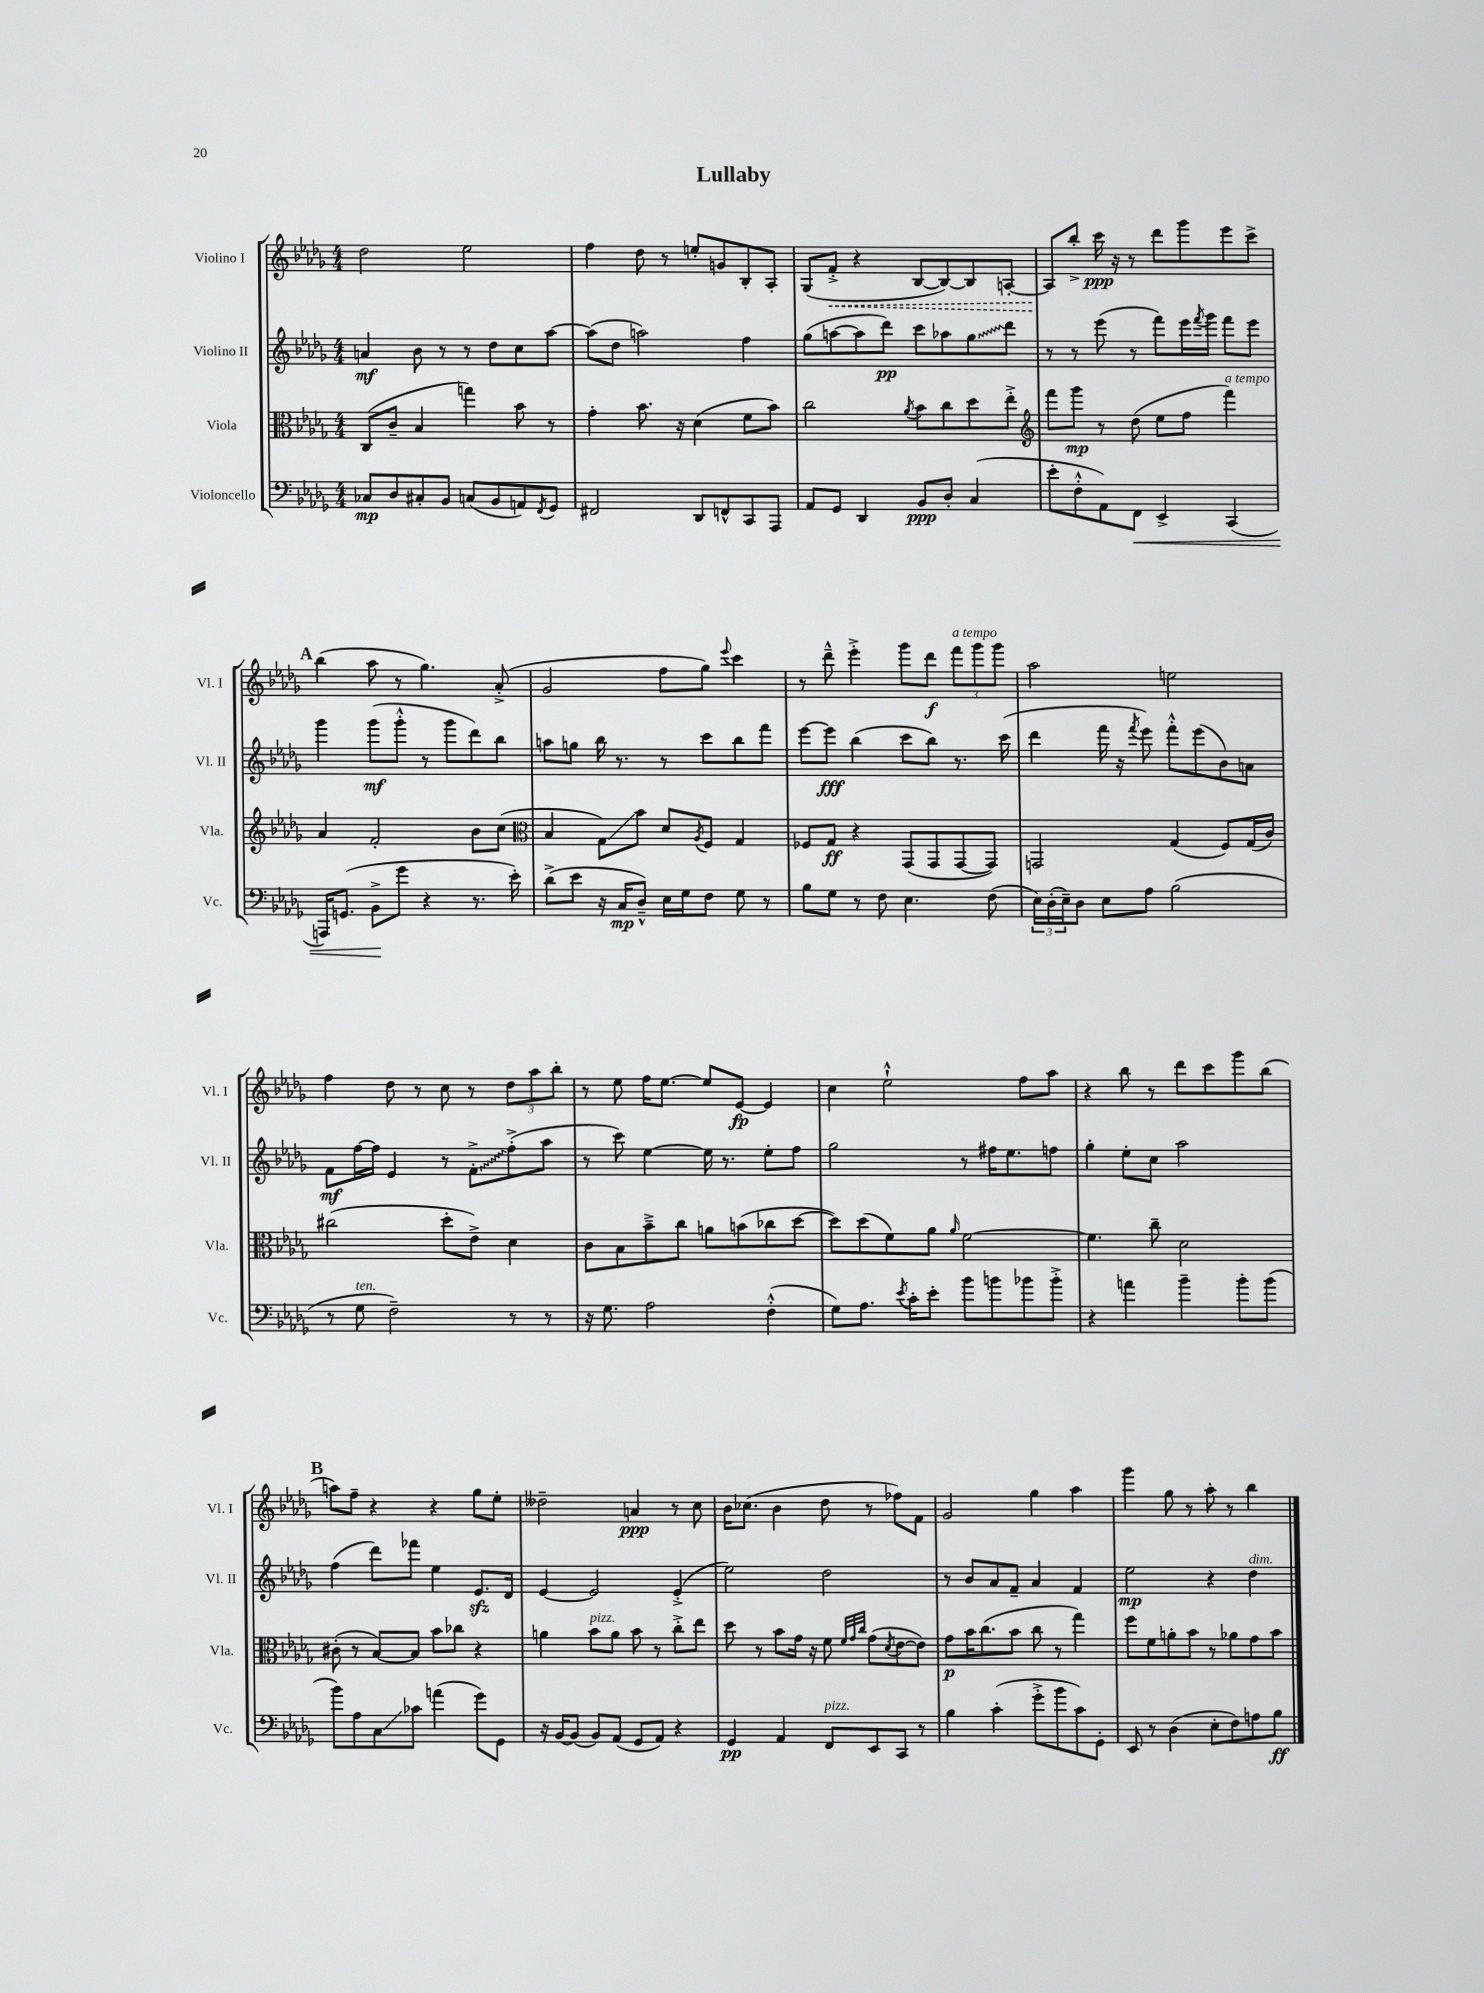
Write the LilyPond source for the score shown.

\header { title = "Lullaby" }
<<
\new StaffGroup <<
\new Staff = "s0" \with { instrumentName = "Violino I" shortInstrumentName = "Vl. I" } {
    \clef treble \key des \major \numericTimeSignature \time 4/4
    des''2 ees''2 |
    f''4 des''8 r8 e''8-. g'8 bes8-. aes8-. |
    ges8( \once \override Hairpin.style = #'dashed-line f'8-.->\< r4 bes8~ bes8~) bes8 a8~-. |
    a8\! bes''8-.-> c'''16\ppp r16 r8 des'''8 ges'''8 ees'''8 c'''8-> |
    \mark \markup { \bold "A" } bes''4( aes''8 r8 ges''4.) aes'8-.->( |
    ges'2 f''8 ges''8) \appoggiatura { ees'''8 } c'''4 |
    r8 des'''8---^ ees'''4-.-> ges'''8 des'''8\f \tuplet 3/2 { f'''8^\markup { \italic "a tempo" } ges'''8 ges'''8 } |
    aes''2 e''2 |
    f''4 des''8 r8 c''8 r8 \tuplet 3/2 { des''8 aes''8 bes''8-. } |
    r8 ees''8 f''16 ees''8.~ ees''8 ees'8~\fp ees'4 |
    c''4 ees''2-!-^ f''8 aes''8 |
    r4 bes''8 r8 des'''8 c'''8 ges'''8 bes''8( |
    \mark \markup { \bold "B" } a''8) f''8-- r4 r4 ges''8 ees''8-. |
    deses''2-- a'4\ppp r8 c''8 |
    bes'16 ces''8.( bes'4 des''8 r8 fes''8) f'8 |
    ges'2 ges''4 aes''4 |
    ges'''4 ges''8 r8 aes''8-. r8 bes''4 \bar "|." |
}
\new Staff = "s1" \with { instrumentName = "Violino II" shortInstrumentName = "Vl. II" } {
    \clef treble \key des \major \numericTimeSignature \time 4/4
    a'4\mf bes'8 r8 r8 des''8 c''8 aes''8~ |
    aes''8( des''8 a''2) f''4 |
    ges''8( a''8~ a''8 des'''8\pp) c'''8 aes''8 \once \override Glissando.style = #'zigzag ges''8\glissando des'''8 |
    r8 r8 ees'''8( r8 f'''8) ees'''16 \acciaccatura { f'''8 } ges'''16 f'''8 ees'''8 |
    \mark \markup { \bold "A" } ges'''4 ges'''8\mf( ges'''8-.-^ r8 ges'''8 des'''8) bes''8 |
    a''8 g''8 bes''16 r8. r8 c'''8 bes''8 f'''8 |
    ees'''8~ ees'''8\fff bes''4( c'''8 bes''8) r8. c'''16( |
    des'''4 f'''16 r16 \acciaccatura { f'''8 } ees'''8) f'''8-.-^ ees'''8( bes'8) a'8 |
    f'8\mf f''16~ f''16 ees'4 r8 \once \override Glissando.style = #'zigzag f'8-.->\glissando f''8-.->( aes''8 |
    r8 c'''8) ees''4~ ees''16 r8. ees''8-. f''8 |
    ges''2 r8 fis''16 ees''8. f''8 |
    ges''4-. ees''8-. c''8 aes''2 |
    \mark \markup { \bold "B" } f''4( des'''8) fes'''8 ees''4 ees'8.\sfz des'16 |
    ees'4~ ees'2 ees'4-.->( |
    ees''2) des''2 |
    r8 bes'8 aes'8 f'8-- aes'4 f'4 |
    ees''2\mp r4 des''4^\markup { \italic "dim." } \bar "|." |
}
\new Staff = "s2" \with { instrumentName = "Viola" shortInstrumentName = "Vla." } {
    \clef alto \key des \major \numericTimeSignature \time 4/4
    c8( c'8-- bes4 g''4) bes'8 r8 |
    ges'4-. bes'8. r16 des'4( f'8 bes'8) |
    c''2 \acciaccatura { aes'8 } bes'8 c''8 des''8 ees''8-.-> |
    \clef treble f'''8 ges'''8\mp r8 des''8( ees''8 f''8 f'''4^\markup { \italic "a tempo" }) |
    \mark \markup { \bold "A" } aes'4 f'2-. bes'8 c''8( |
    \clef alto bes4 ges8\glissando) bes'8 des'8 \acciaccatura { aes8 } f8 ges4 |
    fes8 ges8\ff r4 ges,8( ges,8 ges,8~ ges,8) |
    g,2 ges4( f8) ges16( c'16) |
    cis''2( des''8-. ees'8->) des'4 |
    c'8 bes8 bes'8---> c''8 a'8 b'8( ces''8 des''8~ |
    des''8) des''8( f'8) aes'8 \grace { aes'16 } f'2~ |
    f'4. c''8-- des'2 |
    \mark \markup { \bold "B" } cis'8-.( r8 bes8~) bes8 bes'8 ces''8 r4 |
    a'4 bes'8^\markup { \italic "pizz." } a'8 bes'8 r8 c''8-.-> ees''8 |
    des''8 r8 bes'8 ges'16 r16 f'8 \grace { f'32 ges'32 c''32 } ges'8( \acciaccatura { des'8 } ees'8~ ees'8) |
    ges'8\p bes'16 c''8.( bes'8 c''8 r8 ges''4) |
    f''8 f'8 a'8-. bes'8 r8 aes'8 ges'8 bes'8 \bar "|." |
}
\new Staff = "s3" \with { instrumentName = "Violoncello" shortInstrumentName = "Vc." } {
    \clef bass \key des \major \numericTimeSignature \time 4/4
    ces8\mp des8 cis8-. bes,8 c8( bes,8 a,8) \acciaccatura { f,8 } ges,8 |
    fis,2 des,8 f,8-^ c,8 aes,,8 |
    aes,8 ges,8 des,4 bes,8\ppp des8-. c4( |
    ees'8-. f8-.-^ aes,8) f,8\< ees,4-> c,4( |
    \mark \markup { \bold "A" } a,,16) g,8.( bes,8->\! ges'8 r4 r8. ees'16-.) |
    des'8->( ees'8 r16 c16\mp des8---^) ees16 ges16 f8 ges8 r8 |
    bes8 ges8 r8 f8 ees4. f8( |
    \tuplet 3/2 { ees16) des16-.( ees16--) } des8 ees8 aes8 bes2( |
    r8 ges8^\markup { \italic "ten." } f2--) r8 r8 |
    r16 ges8. aes2 f4-.-^( |
    ges8) aes8. \acciaccatura { ees'8 } c'16-. ees'8-. bes'8 b'8 bes'8 bes'8-.-> |
    r4 a'4 bes'4-- bes'8-. bes'8( |
    \mark \markup { \bold "B" } bes'8) aes8 c8\glissando ces'8 a'4( ges'8) ges,8 |
    r16 bes,16~ bes,8( bes,8) aes,8( ges,8 aes,8) r4 |
    ges,4\pp aes,4 f,8^\markup { \italic "pizz." } ees,8 c,8 r8 |
    bes4 c'4-.( ges'8-.-> bes'8 c'8) ges,8-. |
    ees,8 r8 des4( ees8-. f8) a8 bes8\ff \bar "|." |
}
>>
>>
\layout { \context { \Score \remove "Bar_number_engraver" } }
